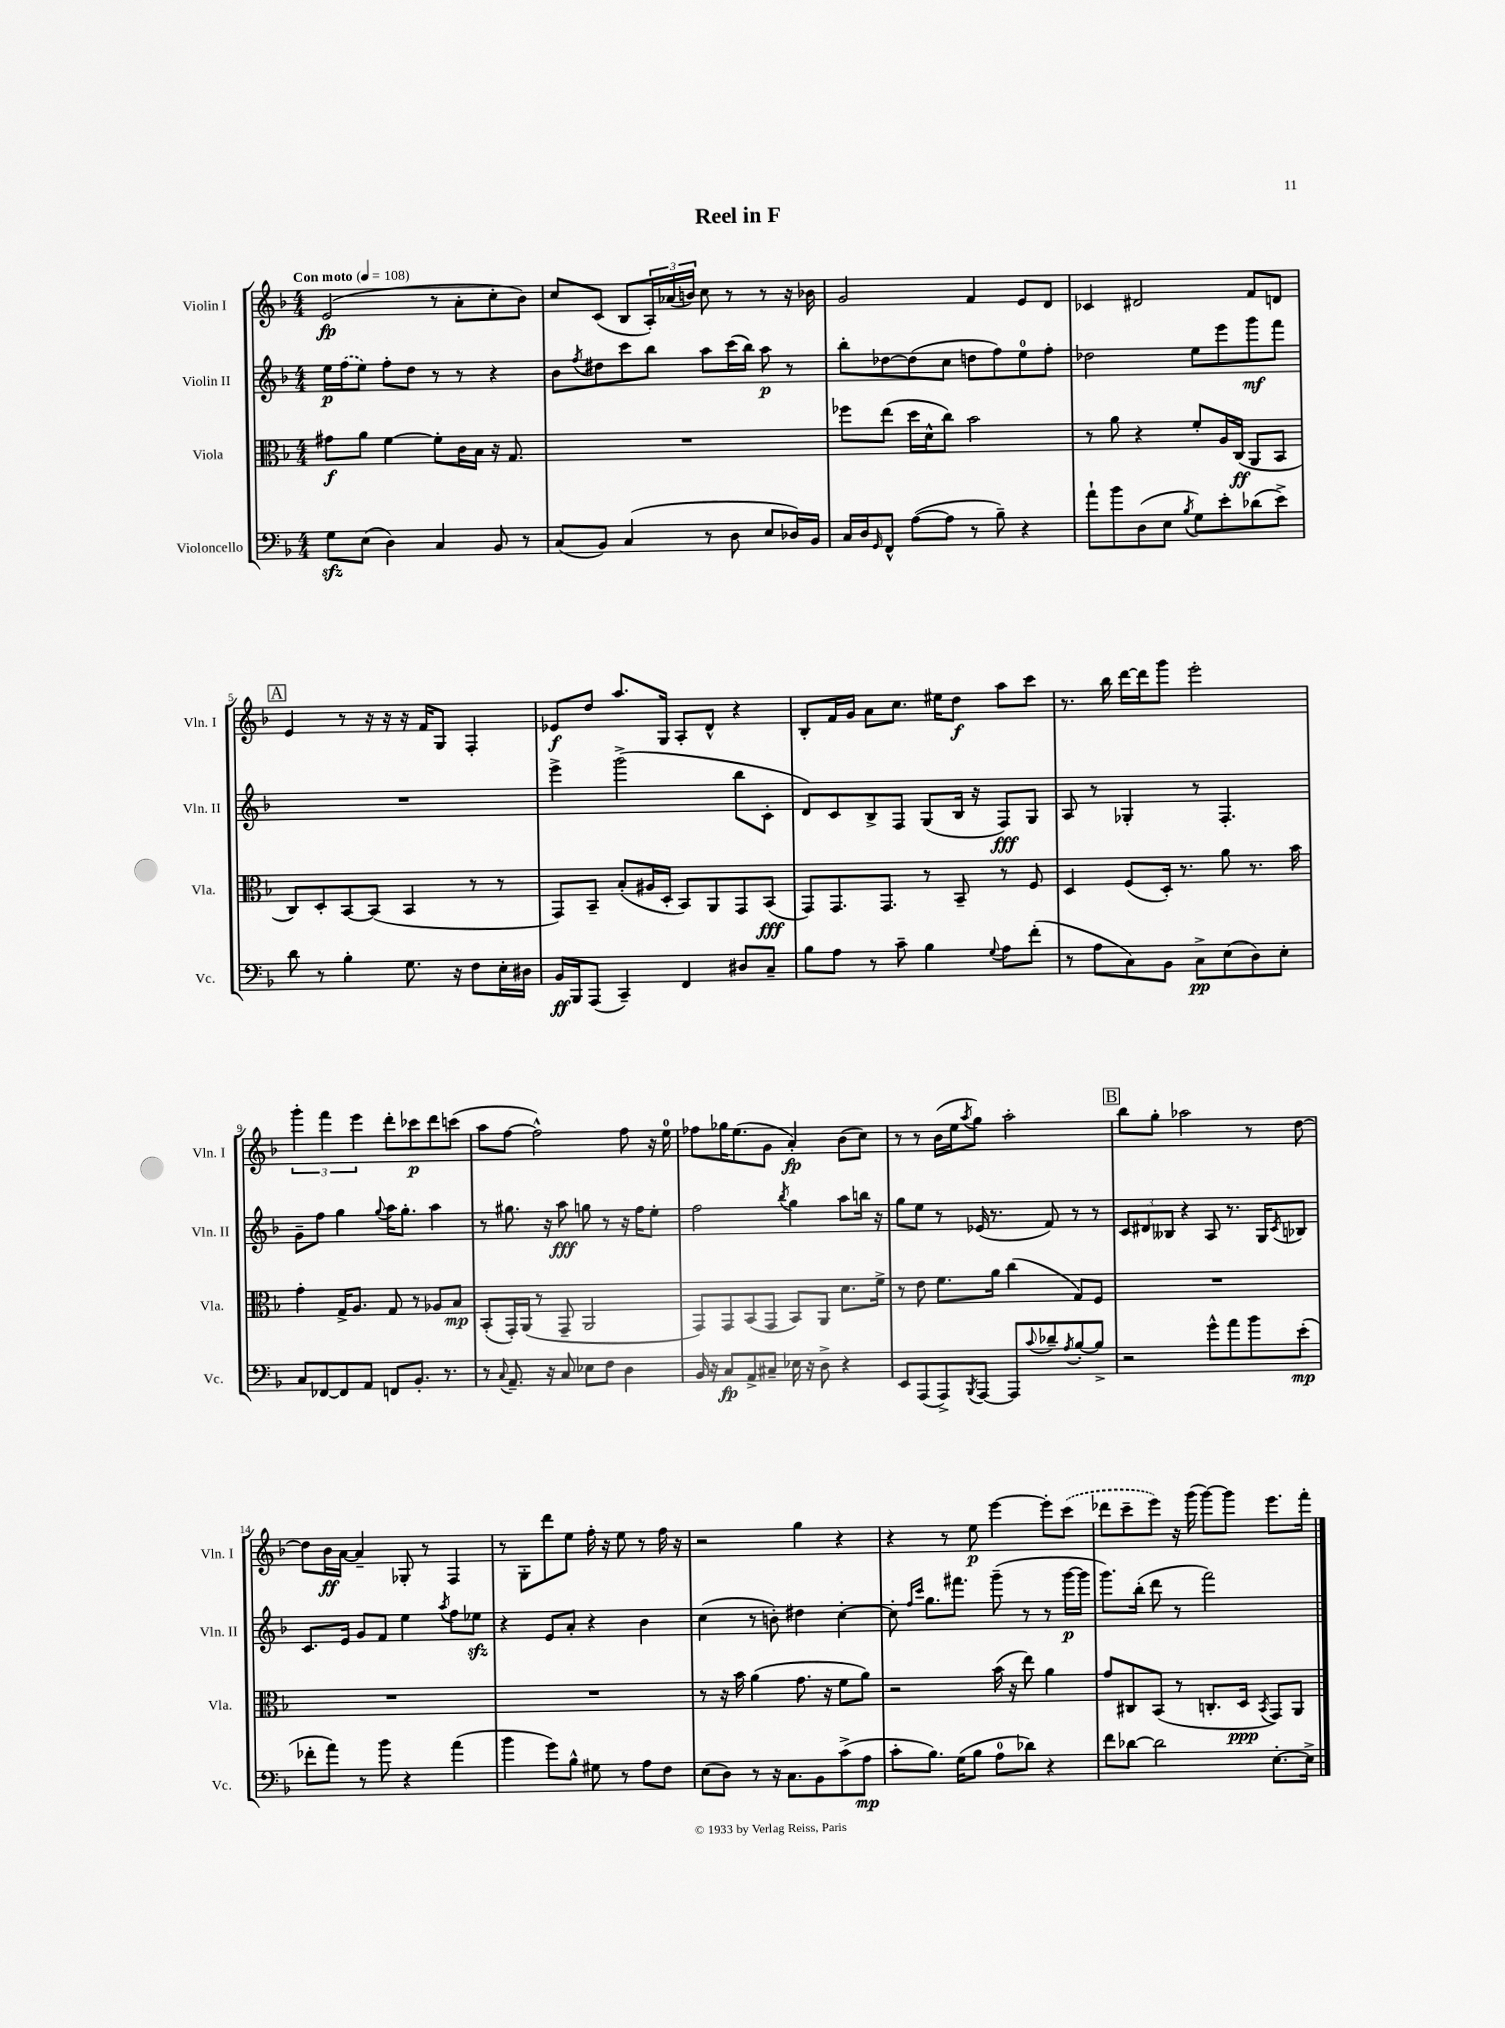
\header { title = "Reel in F" }
<<
\new StaffGroup <<
\new Staff = "s0" \with { instrumentName = "Violin I" shortInstrumentName = "Vln. I" } {
    \clef treble \key f \major \numericTimeSignature \time 4/4 \tempo "Con moto" 4 = 108
    e'2\fp( r8 a'8-. c''8-. bes'8) |
    c''8 c'8( bes8 \tuplet 3/2 { a16-.) aes'16( b'16) } c''8 r8 r8 r16 bes'16 |
    g'2 f'4 e'8 d'8 |
    ces'4 dis'2 f'8 d'8 |
    \mark \markup { \box "A" } e'4 r8 r16 r16 r16 f'16 g8 f4-. |
    ees'8\f d''8 a''8. g16 a8-. d'8-^ r4 |
    bes8-. f'16 g'16 a'8 c''8. eis''16 d''8\f a''8 c'''8 |
    r8. bes''16 d'''16~ d'''16 g'''8 e'''2-. |
    \tuplet 3/2 { g'''4-. f'''4 e'''4 } d'''8-. ces'''8\p d'''8 c'''8( |
    a''8 f''8~ f''2-^) f''8 r16 e''16-0 |
    fes''8 ges''16 e''8.( g'8 a'4-.\fp) bes'8( c''8) |
    r8 r8 bes'16( e''16 \acciaccatura { a''8 } g''8) a''2-. |
    \mark \markup { \box "B" } bes''8 g''8-. aes''2 r8 d''8~ |
    d''8 bes'16\ff a'16~ a'4-- ges8-. r8 f4 |
    r8 g8-. d'''8 e''8 f''16-. r16 e''8 r8 f''16 r16 |
    r2 g''4 r4 |
    r4 r8 e''8\p e'''4~ e'''8-. \once \slurDashed c'''8( |
    des'''8 c'''8-- e'''8) r16 g'''16( g'''8~) g'''8 e'''8. f'''16-. \bar "|." |
}
\new Staff = "s1" \with { instrumentName = "Violin II" shortInstrumentName = "Vln. II" } {
    \clef treble \key f \major \numericTimeSignature \time 4/4
    e''16\p \once \slurDashed f''16( e''8) f''8-. d''8 r8 r8 r4 |
    bes'8 \acciaccatura { f''8 } dis''8 c'''8 bes''8 a''8 c'''16( bes''16) a''8\p r8 |
    bes''8-. des''8~ des''8( c''8 d''8 f''8) e''8-0 f''8-. |
    des''2 e''8 e'''8 g'''8\mf f'''8 |
    \mark \markup { \box "A" } R1 |
    e'''4-> g'''2->( bes''8 c'8-. |
    d'8) c'8 bes8-> f8 g8( bes16 r16 f8\fff) g8 |
    a8 r8 ges4-. r8 f4.-. |
    g'8-- f''8 g''4 \appoggiatura { g''8 } a''16 g''8.-. a''4 |
    r8 gis''8. r16 a''8\fff g''8 r8 r16 f''16 e''8-. |
    f''2 \acciaccatura { bes''8 } g''4 a''8 b''16 r16 |
    g''8 e''8 r8 ees'16( r8. f'8) r8 r8 |
    \mark \markup { \box "B" } \tuplet 3/2 { c'8 dis'8 beses8 } r4 a8 r8. g16 \acciaccatura { c'8 } bes8 |
    c'8. e'16 g'8 f'8 e''4 \acciaccatura { a''8 } f''8 ees''8\sfz |
    r4 e'8 a'8-. r4 bes'4 |
    c''4( r8 b'8-.) dis''4 c''4~-. |
    c''8-. \grace { f''16 c'''16 } g''8. fis'''8. g'''8--( r8 r8 g'''16~\p g'''16 |
    g'''8.) bes''16-.( d'''8 r8 f'''2) \bar "|." |
}
\new Staff = "s2" \with { instrumentName = "Viola" shortInstrumentName = "Vla." } {
    \clef alto \key f \major \numericTimeSignature \time 4/4
    gis'8\f a'8 f'4~ f'8-. c'16 bes16 r16 g8. |
    R1 |
    fes''8 e''8( d''16 d'16-^ c''8) bes'2 |
    r8 a'8 r4 f'8-. a16 c16\ff( a,8 bes,8 |
    \mark \markup { \box "A" } c8) d8-. bes,8~ bes,8( bes,4 r8 r8 |
    g,8) bes,8-- bes8-.( ais16 d16-. bes,8) a,8 g,8 bes,8\fff( |
    g,8) g,8. g,8. r8 bes,8-- r8 f8 |
    d4 f8( d16-.) r8. a'8 r8. bes'16 |
    g'4-. g16-> a8. g8 r8 aes8 bes8\mp |
    bes,8-.( g,16-.) a,16( r8 g,8-- a,2 |
    g,8) g,8 bes,8( g,8 bes,8) a,8 d'8. f'16-> |
    r8 e'8 f'8. a'16 c''4( g8) f8 |
    \mark \markup { \box "B" } R1 |
    R1 |
    R1 |
    r8 r16 bes'16 a'4( g'8. r16 f'8 a'8) |
    r2 bes'16( r16 e''8) a'4 |
    g'8 cis8 bes,8( r8 c8.-. d16\ppp \acciaccatura { bes,8 } g,8) a,8 \bar "|." |
}
\new Staff = "s3" \with { instrumentName = "Violoncello" shortInstrumentName = "Vc." } {
    \clef bass \key f \major \numericTimeSignature \time 4/4
    g8\sfz e8( d4) c4 bes,8 r8 |
    c8( bes,8) c4( r8 d8 e8 des16) bes,16 |
    c16 d16 \grace { g,16 } f,8-^ a8~( a8 r8 bes8--) r4 |
    a'8-! bes'8 d8( e8 \acciaccatura { bes8 } g8) e'8-. des'8( e'8->) |
    \mark \markup { \box "A" } d'8 r8 bes4-. g8. r16 f8 e16-. dis16 |
    bes,16\ff bes,,16 a,,8( c,4--) f,4 dis8 c8-- |
    bes8 a8 r8 c'8-- bes4 \appoggiatura { g8 } a8 f'8-.( |
    r8 a8 c8) bes,8 c8->\pp e8( d8) e8-. |
    c8 fes,8~ fes,8 a,8 f,8 bes,8.-. r8. |
    r8 \appoggiatura { c8 } a,8.-- r16 c8 ees8 f8 d4 |
    bes,16 r16 c8\fp a,8-> cis8-- ees16 r16 d8-> r4 |
    e,8 a,,8( a,,8->) \acciaccatura { bes,,8 } a,,8~ a,,8 \appoggiatura { c'8 } des'8-- \acciaccatura { a8 } bes8~-. bes8-> |
    \mark \markup { \box "B" } r2 g'8-^ a'8 bes'8 e'8-.\mp( |
    fes'8-. a'8) r8 bes'8 r4 a'4( |
    bes'4 g'8) bes8-^ gis8 r8 a8 f8 |
    e8( d8) r8 r16 c8. bes,8 c'8->( a8\mp |
    c'8-. bes8.) g16( bes8 a8-0 des'8) r4 |
    f'8 des'8~ des'2 e8.~-. e16-> \bar "|." |
}
>>
>>
